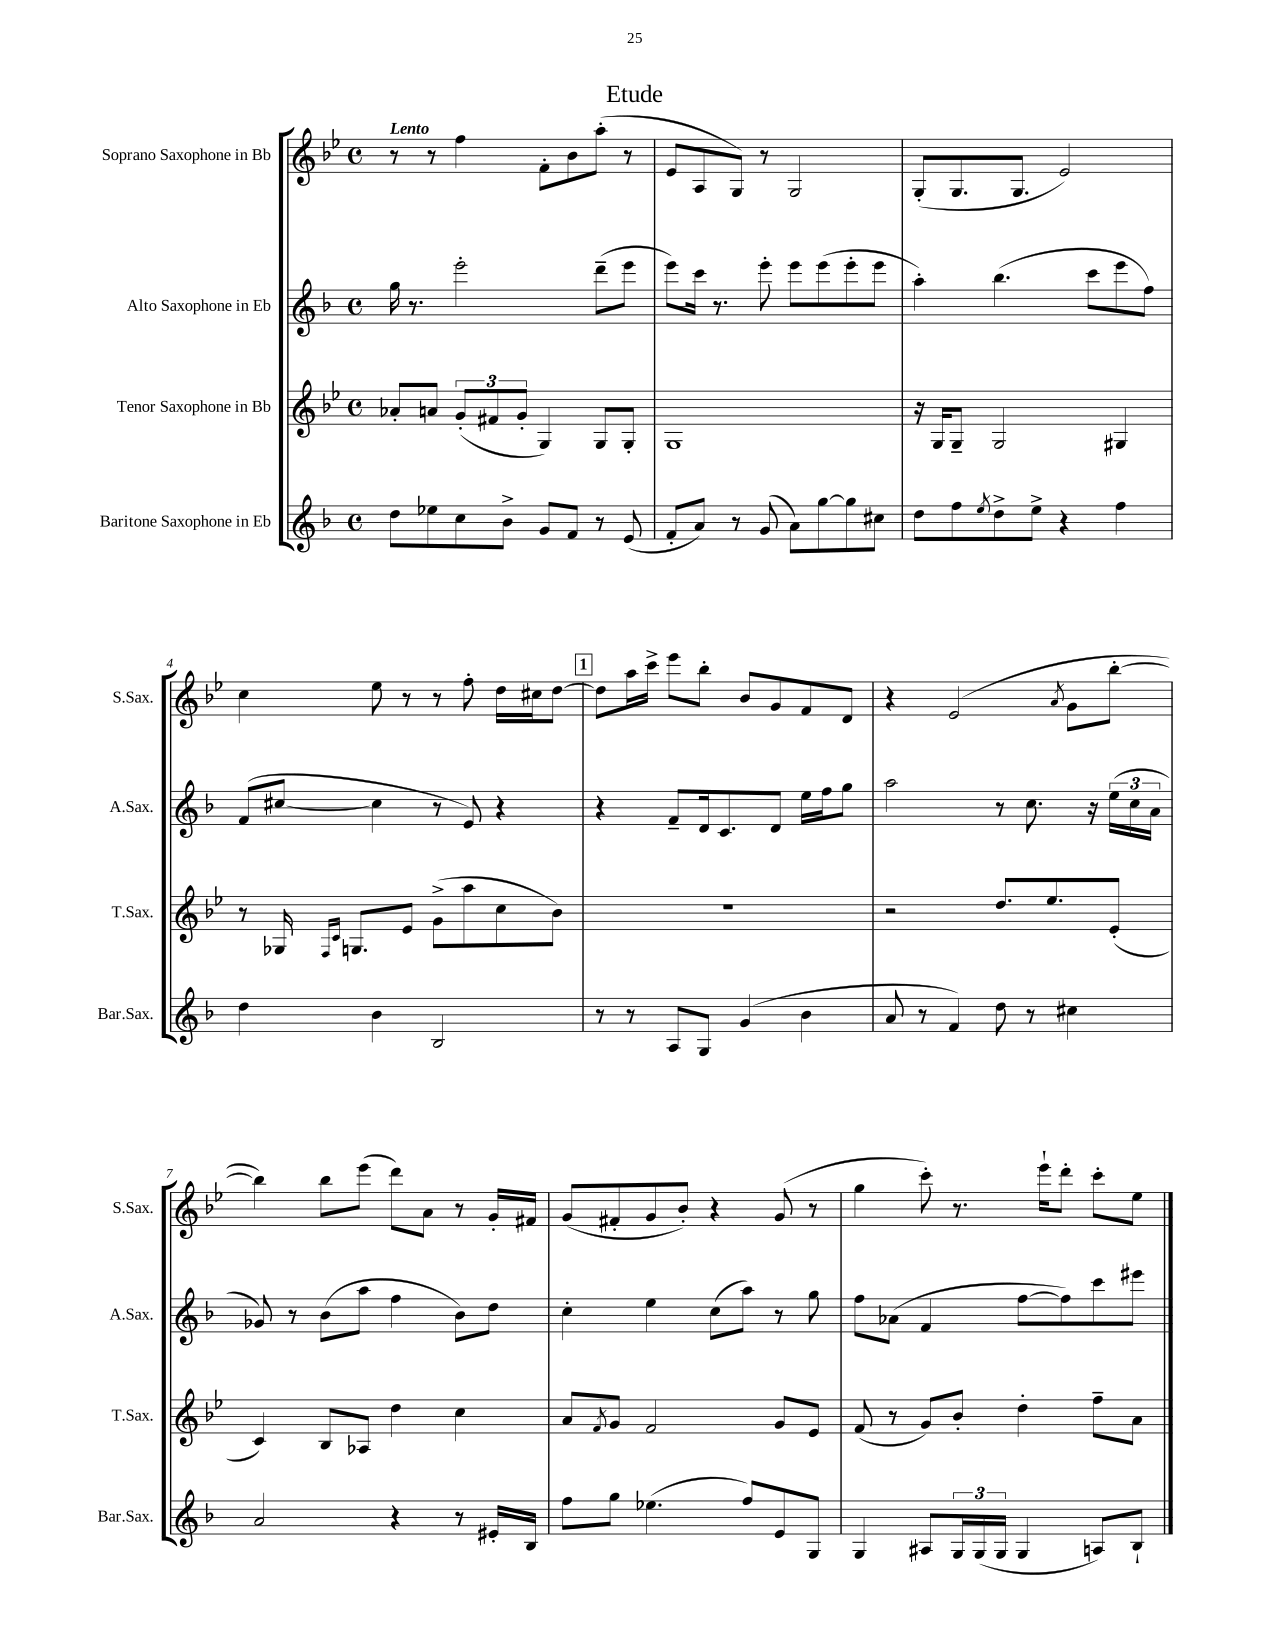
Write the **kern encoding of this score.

**kern	**kern	**kern	**kern
*part4	*part3	*part2	*part1
*staff4	*staff3	*staff2	*staff1
*I"Baritone Saxophone in Eb	*I"Tenor Saxophone in Bb	*I"Alto Saxophone in Eb	*I"Soprano Saxophone in Bb
*I'Bar.Sax.	*I'T.Sax.	*I'A.Sax.	*I'S.Sax.
*clefG2	*clefG2	*clefG2	*clefG2
*k[b-]	*k[b-e-]	*k[b-]	*k[b-e-]
*M4/4	*M4/4	*M4/4	*M4/4
*met(c)	*met(c)	*met(c)	*met(c)
=1	=1	=1	=1
!	!	!	!LO:TX:a:B:t=Lento
8dd\L	8a-X'/L	16gg\	8r
.	.	8.r	.
8ee-X\	8an/J	.	8r
8cc\	(12g'/L	2eee'\	4ff\
.	12f#X/	.	.
8b-^\J	.	.	.
.	12g'/J	.	.
8g/L	4G/)	.	8f'\L
8f/J	.	.	8b-\
8r	8G/L	(8ddd~\L	(8aa'\J
(8e/	8G'/J	8eee\J	8r
=2	=2	=2	=2
8f'/L	1G	8eee\L)	8e-/L
8a/J)	.	16ccc\Jk	8A/
.	.	8.r	.
8r	.	.	8G/J)
(8g/	.	8eee'\	8r
8a\L)	.	8eee\L	2G/
[8gg\	.	(8eee\	.
8gg\]	.	8eee'\	.
8cc#X\J	.	8eee\J	.
=3	=3	=3	=3
8dd\L	16r	4aa'\)	(8G'/L
.	16G/KL	.	.
8ff\	8G~/J	.	8.G/
8qee/	.	.	.
8dd^\	2G/	(4.bb-\	.
.	.	.	8.G/J
8ee^\J	.	.	.
4r	.	.	2e-/)
.	.	8ccc\L	.
4ff\	4G#X/	8eee\	.
.	.	8ff\J)	.
!!LO:LB:g=z
=4	=4	=4	=4
4dd\	8r	(8f/L	4cc\
.	16G-X/	[8cc#X/J	.
.	16qqF/LL	.	.
.	16qqc/JJ	.	.
.	8.Gn/L	.	.
4b-\	.	4cc#\]	8ee-\
.	8e-/J	.	8r
2B-/	(8g^\L	8r	8r
.	8aa\	8e/)	8ff'\
.	8cc\	4r	16dd\LL
.	.	.	16cc#X\J
.	8b-\J)	.	[8dd\J
!!LO:REH:place=s1:t=1
=5	=5	=5	=5
8r	1r	4r	8dd\L]
8r	.	.	16aa\L
.	.	.	16ccc^\JJ
8A/L	.	8f~/L	8eee-\L
8G/J	.	16d/k	8bb-'\J
.	.	8.c/	.
(4g/	.	.	8b-/L
.	.	8d/J	8g/
4b-\	.	16ee\LL	8f/
.	.	16ff\J	.
.	.	8gg\J	8d/J
=6	=6	=6	=6
8a/	2r	2aa\	4r
8r	.	.	.
4f/)	.	.	(2e-/
8dd\	8.dd/L	8r	.
8r	.	8.cc\	.
.	8.ee-/	.	.
.	.	.	8qa/
4cc#X\	.	.	8g\L
.	.	16r	.
.	(8e-'/J	(24ee\LL	[8bb-'\J
.	.	24cc\	.
.	.	24a\JJ	.
!!LO:LB:g=z
=7	=7	=7	=7
2a/	4c/)	8g-X/)	4bb-\])
.	.	8r	.
.	8B-/L	(8b-\L	8bb-\L
.	8A-X/J	8aa\J	(8eee-\J
4r	4dd\	4ff\	8ddd\L)
.	.	.	8a\J
8r	4cc\	8b-\L)	8r
16e#X'/LL	.	8dd\J	16g'/LL
16B-/JJ	.	.	16f#X/JJ
=8	=8	=8	=8
8ff\L	8a/L	4cc'\	(8g/L
.	8qf/	.	.
8gg\J	8g/J	.	8f#X'/
(4.ee-X\	2f/	4ee\	8g/
.	.	.	8b-'/J)
.	.	(8cc\L	4r
8ff/L)	.	8aa\J)	.
8e/	8g/L	8r	(8g/
8G/J	8e-/J	8gg\	8r
=9	=9	=9	=9
4G/	(8f/	8ff\L	4gg\
.	8r	(8a-X\J	.
8A#X/L	8g/L)	4f/	8ccc'\)
24G/L	8b-'/J	.	8.r
(24G/	.	.	.
24G/JJ	.	.	.
4G/	4dd'\	[8ff\L	.
.	.	.	16eee-`\KL
.	.	8ff\])	8ddd'\J
8An/L)	8ff~\L	8ccc\	8ccc'\L
8B-`/J	8a\J	8eee#X\J	8ee-\J
==	==	==	==
*-	*-	*-	*-
